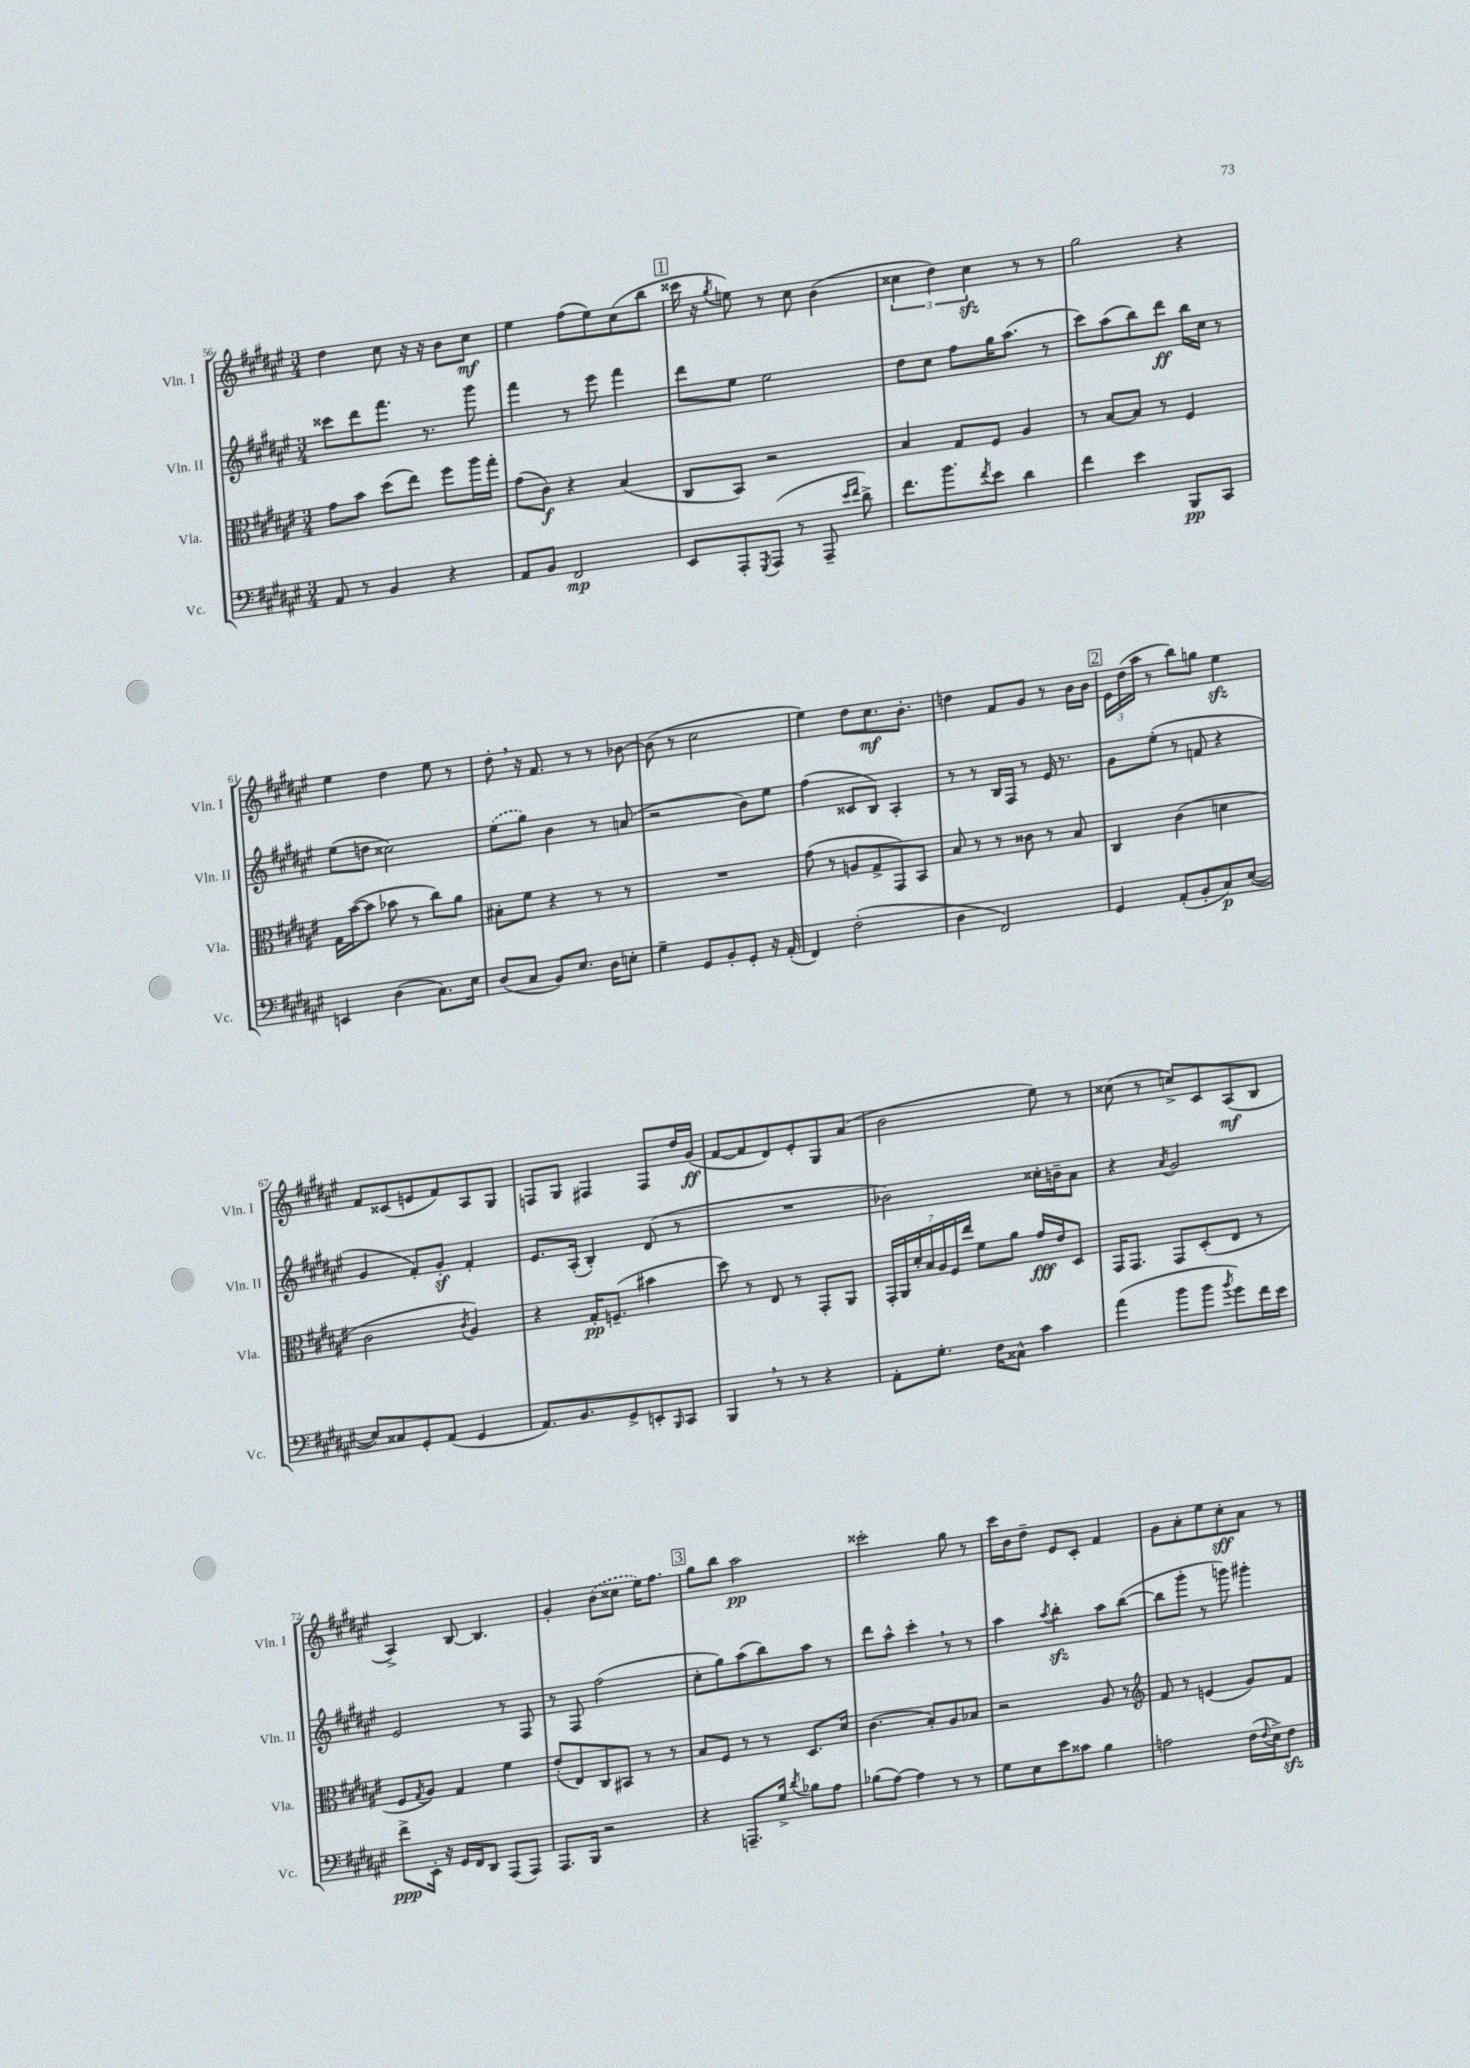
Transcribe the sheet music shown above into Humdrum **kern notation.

**kern	**dynam	**kern	**dynam	**kern	**dynam	**kern	**dynam
*part4	*part4	*part3	*part3	*part2	*part2	*part1	*part1
*staff4	*staff4	*staff3	*staff3	*staff2	*staff2	*staff1	*staff1
*I"Vc.	*	*I"Vla.	*	*I"Vln. II	*	*I"Vln. I	*
*I'Vc.	*	*I'Vla.	*	*I'Vln. II	*	*I'Vln. I	*
*clefF4	*	*clefC3	*	*clefG2	*	*clefG2	*
*k[f#c#g#d#a#e#]	*	*k[f#c#g#d#a#e#]	*	*k[f#c#g#d#a#e#]	*	*k[f#c#g#d#a#e#]	*
*M3/4	*	*M3/4	*	*M3/4	*	*M3/4	*
=56	=56	=56	=56	=56	=56	=56	=56
8AA#/	.	8g#\L	.	8ccc##X\L	.	4dd#\	.
8r	.	8b\J	.	8ddd#\	.	.	.
4BB/	.	(8dd#\L	.	8.fff#\J	.	8cc#\	.
.	.	8ee#\J)	.	.	.	16r	.
.	.	.	.	8.r	.	16r	.
4r	.	8ff#\L	.	.	.	8b\L	.
.	.	16aa#\L	.	8ggg#\	.	8cc#\J	mf
.	.	16gg#'\JJ	.	.	.	.	.
=57	=57	=57	=57	=57	=57	=57	=57
8AA#/L	.	(8g#\L	.	4fff#\	.	4ee#\	.
8BB/J	.	8c#\J)	f	.	.	.	.
2FF#/	mp	4r	.	8r	.	(8ff#\L	.
.	.	.	.	8eee#\	.	8ee#\)	.
.	.	(4B/	.	4fff#\	.	(8cc#\	.
.	.	.	.	.	.	8bb\J	.
!!LO:REH:place=s1:t=1
=58	=58	=58	=58	=58	=58	=58	=58
8EE#/L	.	8C#/L	.	8ddd#\L	.	16ccc##X\	.
.	.	.	.	.	.	16r	.
.	.	.	.	.	.	8qgg#/	.
8AAA#'/	.	8BB/J)	.	8ee#\J	.	8een\)	.
8qGGG#/	.	.	.	.	.	.	.
(8AAA#/J	.	2r	.	2ee#\	.	8r	.
8r	.	.	.	.	.	8cc#\	.
8AAA#~/	.	.	.	.	.	(4b\	.
16qqe#/LL	.	.	.	.	.	.	.
16qqf#/JJ	.	.	.	.	.	.	.
8d#^\)	.	.	.	.	.	.	.
=59	=59	=59	=59	=59	=59	=59	=59
8.f#\L	.	4B/	.	8dd#\L	.	6cc##X\	.
.	.	.	.	8cc#\J	.	.	.
.	.	.	.	.	.	6dd#\)	.
8.b\	.	.	.	.	.	.	.
.	.	8G#/L	.	8ff#\L	.	.	.
.	.	.	.	.	.	6cc##zz\	.
8qf#/	.	.	.	.	.	.	.
8e#\J	.	8F#/J	.	16gg#\K	.	.	.
.	.	.	.	(8.aa#\J	.	.	.
4d#\	.	4A#/	.	.	.	8r	.
.	.	.	.	8r	.	8r	.
=60	=60	=60	=60	=60	=60	=60	=60
4f#\	.	8r	.	8ccc#\L)	.	2gg#\	.
.	.	[8B/L	.	(8aa#\	.	.	.
4e#\	.	8B/J]	.	8bb\)	.	.	.
.	.	8r	.	8ddd#\J	ff	.	.
8BBB/L	pp	4F#/	.	16bb\LL	.	4r	.
.	.	.	.	16cc#\JJ	.	.	.
8CC#/J	.	.	.	8r	.	.	.
!!LO:LB:g=z
=61	=61	=61	=61	=61	=61	=61	=61
4EEn/	.	16G#\LL	.	(8ee#\L	.	4ee#\	.
.	.	([16b\J	.	.	.	.	.
.	.	8b\J]	.	8ddn\J	.	.	.
(4D#\	.	8b-X\	.	2cc##X\)	.	4dd#\	.
.	.	8r	.	.	.	.	.
8.C#\L)	.	8cc#\L)	.	.	.	8ee#\	.
.	.	8a#\J	.	.	.	8r	.
16E#\Jk	.	.	.	.	.	.	.
=62	=62	=62	=62	=62	=62	=62	=62
(8D#/L	.	8B#X'\L	.	(8ee#\L	.	8dd#',\	.
8C#/J	.	8f#\J	.	8gg#\J)	.	16r	.
.	.	.	.	.	.	8.f#/	.
8BB/L)	.	4r	.	4b\	.	.	.
8.E#/J	.	.	.	.	.	8r	.
.	.	8r	.	8r	.	8r	.
16D#\KL	.	.	.	.	.	.	.
8En'\J	.	8r	.	(8an/	.	[8b-X\	.
=63	=63	=63	=63	=63	=63	=63	=63
4G#~\	.	2.r	.	2r	.	(8b-\]	.
.	.	.	.	.	.	8r	.
8GG#/L	.	.	.	.	.	2cc#\	.
8BB'/	.	.	.	.	.	.	.
8GG#'/J	.	.	.	8b\L)	.	.	.
16r	.	.	.	8ee#\J	.	.	.
(16AA#'/	.	.	.	.	.	.	.
=64	=64	=64	=64	=64	=64	=64	=64
4FF#/)	.	(8g#\	.	(4ff#\	.	4ee#\)	.
.	.	8r	.	.	.	.	.
(2F#'\	.	8An/L	.	8c##X/L	.	8dd#\L	.
.	.	8G#^/	.	8B/J)	.	8.cc#\	mf
.	.	8GG#/)	.	4A#'/	.	.	.
.	.	.	.	.	.	8.b'\J	.
.	.	8BB/J	.	.	.	.	.
=65	=65	=65	=65	=65	=65	=65	=65
4D#\	.	8B/	.	8r	.	4ddn\	.
.	.	8r	.	8r	.	.	.
2FF#/)	.	8r	.	16B/LL	.	8f#/L	.
.	.	.	.	16F#/JJ	.	.	.
.	.	8c##X\	.	8r	.	8g#/J	.
.	.	8r	.	16e#/	.	8r	.
.	.	.	.	8.r	.	.	.
.	.	8B/	.	.	.	16b\LL	.
.	.	.	.	.	.	16b\JJ	.
!!LO:REH:place=s1:t=2
=66	=66	=66	=66	=66	=66	=66	=66
4GG#/	.	4C#/	.	8g#\L	.	24e#\LL	.
.	.	.	.	.	.	(24dd#\	.
.	.	.	.	.	.	24aa#\JJ	.
.	.	.	.	(8ee#'\J	.	8r	.
(8AA#'/L	.	(4c#\	.	8r	.	8bb\L)	.
8BB'/	.	.	.	8fn/	.	8ggn\J	.
8C#/)	p	4dn\	.	4r	.	4ee#zz\	.
([8E#/J	.	.	.	.	.	.	.
!!LO:LB:g=z
=67	=67	=67	=67	=67	=67	=67	=67
8E#/L])	.	2c#\	.	4g#/	.	8f#/L	.
8C##X/	.	.	.	.	.	(8c##X/	.
8GG#'/	.	.	.	8f#'/L)	.	8en/	.
(8AA#/J	.	.	.	8g#z'/J	.	8f#/)	.
.	.	8qc#/	.	.	.	.	.
4GG#/	.	4A#/)	.	4f#'/	.	8A#/	.
.	.	.	.	.	.	8G#/J	.
=68	=68	=68	=68	=68	=68	=68	=68
8.AA#/L)	.	4r	.	8.e#/L	.	8Fn/L	.
.	.	.	.	.	.	8G#/J	.
8.BB/	.	.	.	(16A#'/Jk	.	.	.
.	.	16G#'/KL	pp	4B'/)	.	4F#X/	.
.	.	(8.Fn~/J	.	.	.	.	.
8GG#^/	.	.	.	.	.	.	.
8EEn'/	.	4b#X\	.	(8d#/	.	8F#/L	.
16qqBBB/	.	.	.	.	.	.	.
8CC#/J	.	.	.	8r	.	16dd#/L	.
.	.	.	.	.	.	(16g#/JJ	ff
=69	=69	=69	=69	=69	=69	=69	=69
4BBB,/	.	8dd#\)	.	2.r	.	[8f#/L	.
.	.	8r	.	.	.	8f#/]	.
8r	.	8E#/	.	.	.	8d#/)	.
8r	.	8r	.	.	.	8e#'/	.
4r	.	8GG#'/L	.	.	.	8G#/	.
.	.	8AA#/J	.	.	.	(8a#/J	.
=70	=70	=70	=70	=70	=70	=70	=70
8AA#'\L	.	28GG#'/LL	.	2b-X\)	.	2b\	.
.	.	28AA#/	.	.	.	.	.
.	.	28d#'/	.	.	.	.	.
.	.	28B/	.	.	.	.	.
8.G#'\J	.	.	.	.	.	.	.
.	.	28A#/	.	.	.	.	.
.	.	28F#/	.	.	.	.	.
.	.	28ee#/JJ	.	.	.	.	.
.	.	8f#\L	.	.	.	.	.
16F#\KL	.	.	.	.	.	.	.
8C##X^^\J	.	8a#\J	.	.	.	.	.
4c#\	.	16g#/LL	fff	16cc##X'\LL	.	8ee#\)	.
.	.	16e#/J	.	16bn~\J	.	.	.
.	.	8D#/J	.	8a#\J	.	8r	.
=71	=71	=71	=71	=71	=71	=71	=71
(4a#\	.	16GG#/KL	.	4r	.	(8cc##X\	.
.	.	8.GG#/J	.	.	.	.	.
.	.	.	.	.	.	8r	.
.	.	.	.	8qa#/	.	.	.
8b\L	.	8GG#/L	.	2g#/	.	8ccn^/L)	.
8b\J	.	(8D#'/	.	.	.	8c#/	.
8qb/	.	.	.	.	.	.	.
8g#\L)	.	8E#/J	.	.	.	(8A#/	mf
16f#\L	.	8r	.	.	.	8B/J	.
16e#\JJ	.	.	.	.	.	.	.
!!LO:LB:g=z
=72	=72	=72	=72	=72	=72	=72	=72
8f#^\L	ppp	8F#/L	.	2e#/	.	4A#^/)	.
.	.	8qG#/	.	.	.	.	.
16EE#'\Jk	.	8A#/J)	.	.	.	.	.
16r	.	.	.	.	.	.	.
16GG#/LL	.	4G#/	.	.	.	[8B/	.
16FF#/J	.	.	.	.	.	.	.
8DD#/J	.	.	.	.	.	4.B/]	.
(8AAA#/L	.	4f#\	.	8r	.	.	.
8AAA#/J)	.	.	.	8F#/	.	.	.
=73	=73	=73	=73	=73	=73	=73	=73
8.AAA#/L	.	(8e#'/L	.	8r	.	4g#'/	.
.	.	8E#/)	.	8F#/	.	.	.
16BBB/Jk	.	.	.	.	.	.	.
2r	.	8C#/	.	(2ff#\	.	(8b\L	.
.	.	8BB#X/J	.	.	.	8cc##X\J	.
.	.	8r	.	.	.	16ee#\KL)	.
.	.	.	.	.	.	8.ff#\J	.
.	.	8r	.	.	.	.	.
!!LO:REH:place=s1:t=3
=74	=74	=74	=74	=74	=74	=74	=74
4r	.	8B/L	.	8cc#'\L	.	8gg#\L	.
.	.	8F#/J	.	8gg#\)	.	8bb\J	.
8.AAAn~/L	.	8r	.	(8aa#\	.	2aa#\	pp
.	.	8r	.	8bb\)	.	.	.
16G#^/Jk	.	.	.	.	.	.	.
8qd#/	.	.	.	.	.	.	.
8B-X\L	.	8.D#/L	.	8aa#\J	.	.	.
8A#\J	.	.	.	8r	.	.	.
.	.	16d#/Jk	.	.	.	.	.
=75	=75	=75	=75	=75	=75	=75	=75
(8B-X\L	.	(4.c#\	.	8ddd#\L	.	2ccc##X'\	.
[8A#\J)	.	.	.	8aa#^^\J	.	.	.
4A#\]	.	.	.	4ccc#',\	.	.	.
.	.	8B'/L)	.	.	.	.	.
8r	.	8A#/	.	8r	.	8gg#\	.
8r	.	8B-X/J	.	8r	.	8r	.
=76	=76	=76	=76	=76	=76	=76	=76
8G#\L	.	2r	.	4aa#\	.	16ccc#\LL	.
.	.	.	.	.	.	16b\J	.
8E#\	.	.	.	.	.	8dd#~\J	.
.	.	.	.	8qaa#/	.	.	.
8e#\	.	.	.	4bbzz'\	.	8e#/L	.
8c##X\J	.	.	.	.	.	8c#'/J	.
4B\	.	8A#/	.	8aa#\L	.	4f#/	.
.	.	8r	.	([8bb\J	.	.	.
=77	=77	=77	=77	=77	=77	=77	=77
*	*	*clefG2	*	*	*	*	*
2An\	.	8f#/	.	8bb\L]	.	8g#\L	.
.	.	8r	.	8ggg#'\J	.	8a#'\	.
.	.	(4en/	.	8r	.	8ee#\	.
.	.	.	.	8gggn\)	.	8cc#'\	sff
(16F#\LL	.	8g#/L)	.	4ggg#X'\	.	8a#\J	.
8qqF#/	.	.	.	.	.	.	.
16E#^\J)	.	.	.	.	.	.	.
8F#zz\J	.	8f#/J	.	.	.	8r	.
==	==	==	==	==	==	==	==
*-	*-	*-	*-	*-	*-	*-	*-
